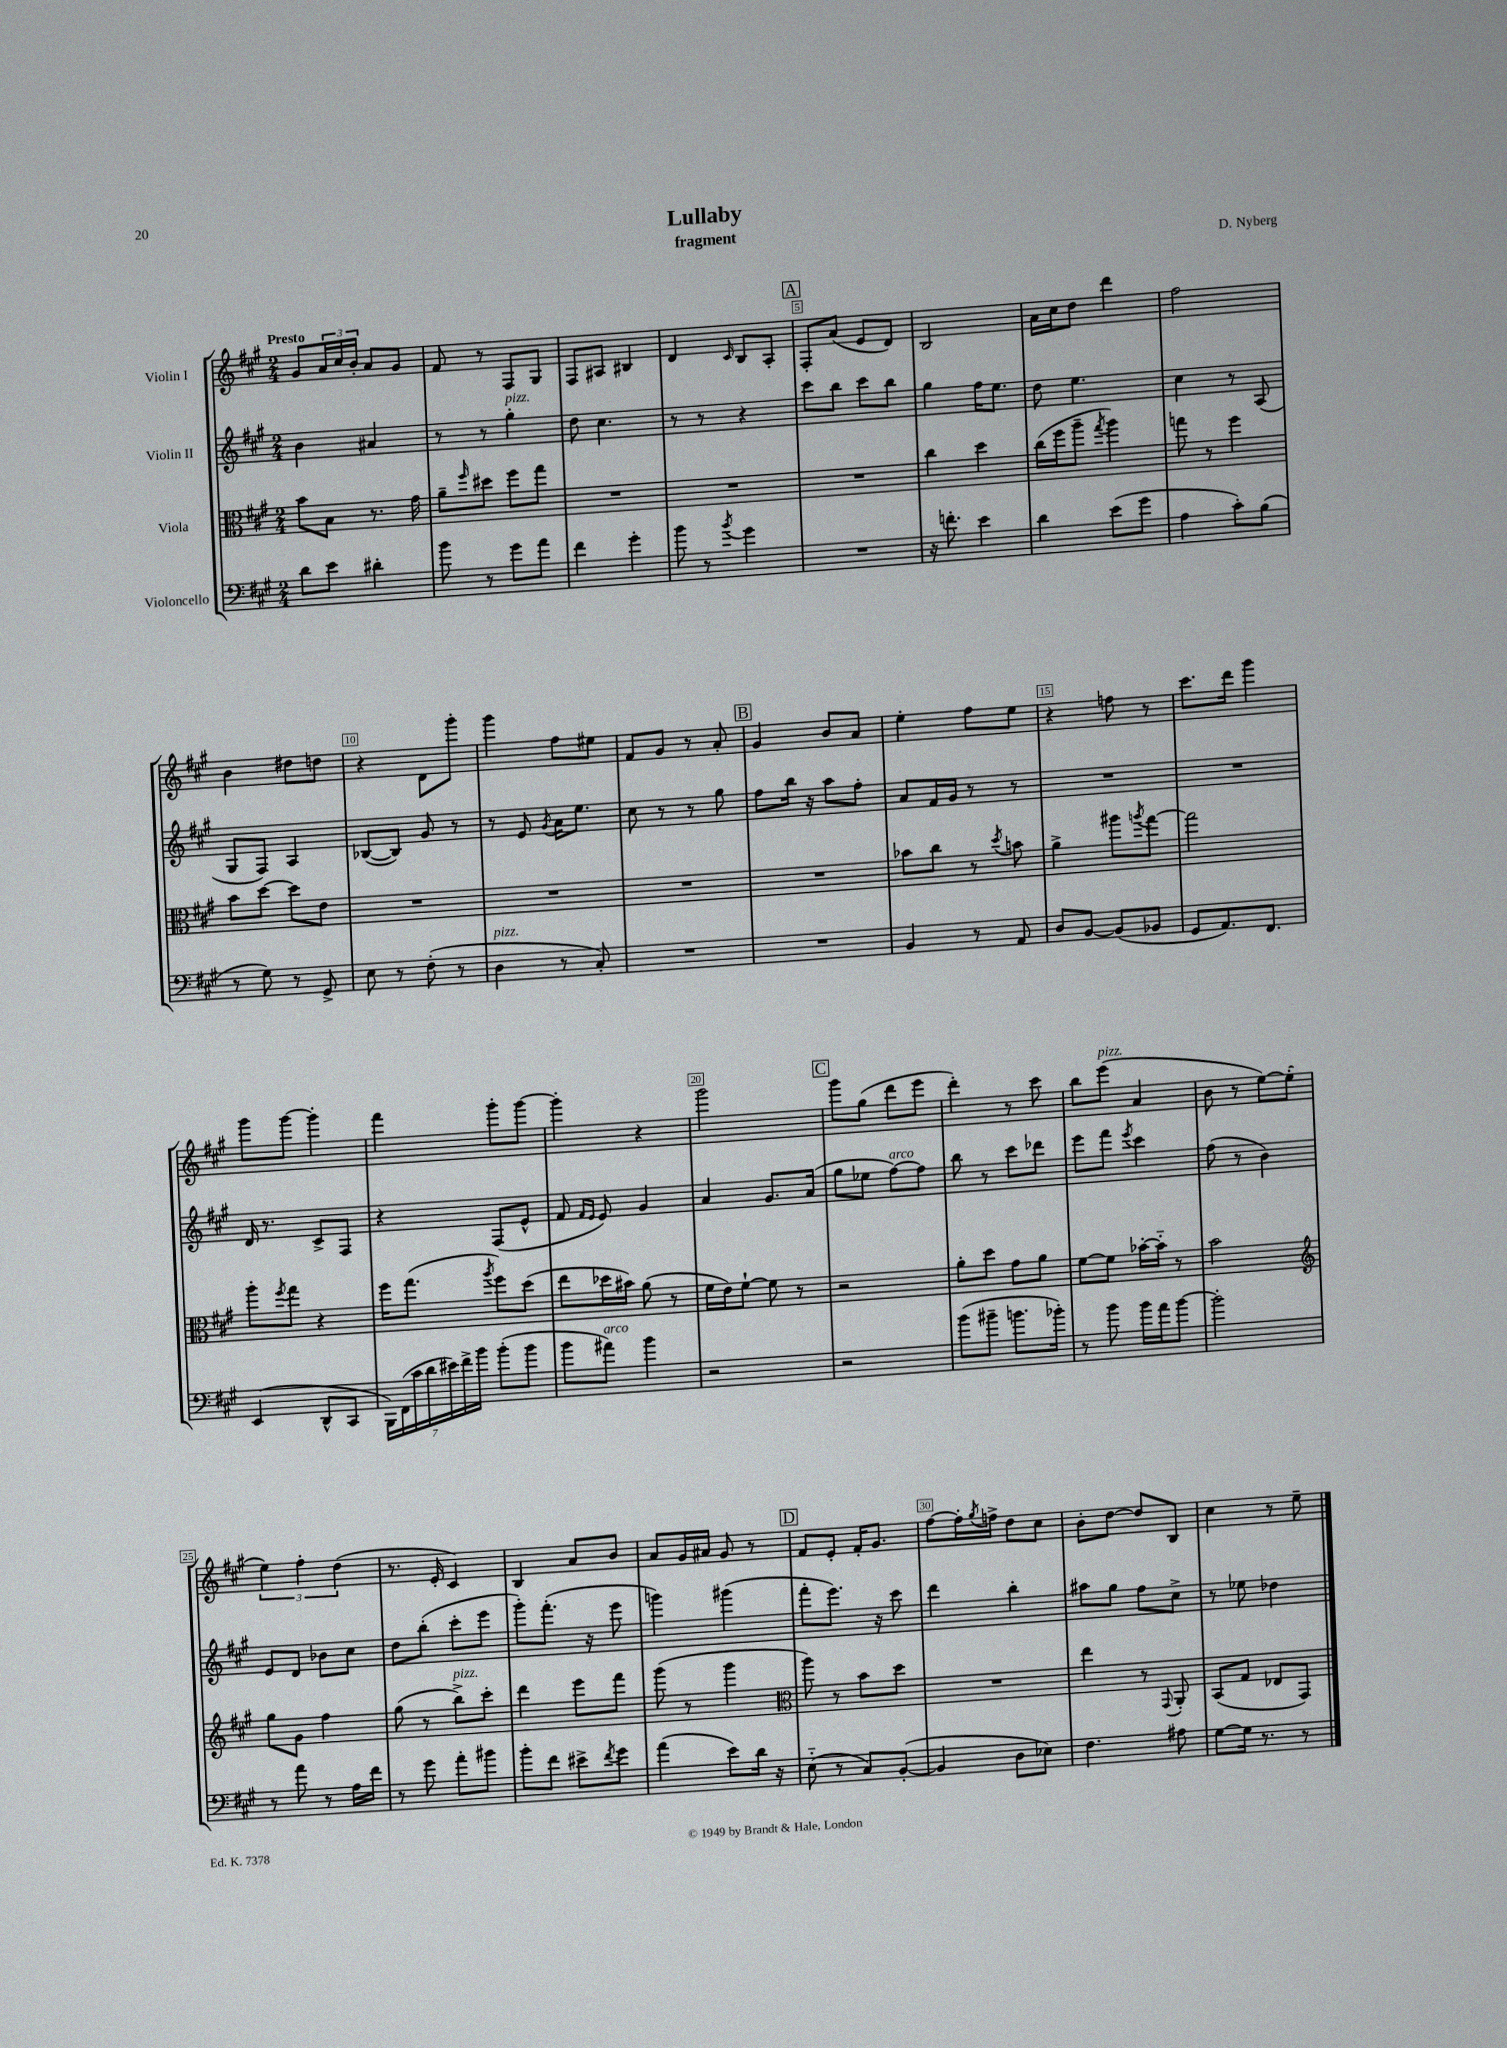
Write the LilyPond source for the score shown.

\header { title = "Lullaby" composer = "D. Nyberg" subtitle = "fragment" }
<<
\new StaffGroup <<
\new Staff = "s0" \with { instrumentName = "Violin I" } {
    \clef treble \key a \major \numericTimeSignature \time 2/4 \tempo "Presto"
    gis'8 \tuplet 3/2 { a'16 cis''16 b'16-. } a'8 gis'8 |
    fis'8 r8 fis8 gis8 |
    fis8 ais8 bis4 |
    d'4 \grace { cis'16 } b8 a8-. |
    \mark \markup { \box "A" } fis8-. a'8( e'8 d'8) |
    b2 |
    a'16 cis''16 d''8 d'''4 |
    fis''2 |
    b'4 dis''8 d''8 |
    r4 d'8 gis'''8-. |
    gis'''4 fis''8 eis''8 |
    fis'8 gis'8 r8 a'8-. |
    \mark \markup { \box "B" } gis'4 b'8 a'8 |
    e''4-. fis''8 e''8 |
    r4 f''8 r8 |
    cis'''8. d'''16 gis'''4 |
    gis'''8 gis'''8~ gis'''4-. |
    fis'''4 gis'''8-. gis'''8~ |
    gis'''4-. r4 |
    gis'''2 |
    \mark \markup { \box "C" } gis'''8 gis''8( d'''8 e'''8 |
    d'''4-.) r8 cis'''8 |
    b''8 e'''8^\markup { \italic "pizz." }( a'4 |
    b'8 r8 e''8~) e''8-.( |
    \tuplet 3/2 { e''4) fis''4-. d''4( } |
    r8. e'16-. cis'4) |
    b4 a'8 b'8 |
    a'8 gis'16 ais'16 gis'8 r8 |
    \mark \markup { \box "D" } fis'8 e'8-. fis'16-. gis'8. |
    fis''8~ fis''16-. \acciaccatura { gis''8 } f''16-> d''8 cis''8 |
    b'8-. d''8~ d''8 b8 |
    cis''4 r8 e''8-- \bar "|." |
}
\new Staff = "s1" \with { instrumentName = "Violin II" } {
    \clef treble \key a \major \numericTimeSignature \time 2/4
    b'4 ais'4 |
    r8 r8 gis''4-.^\markup { \italic "pizz." } |
    d''8 cis''4. |
    r8 r8 r4 |
    \mark \markup { \box "A" } cis'''8 b''8 cis'''8 b''8 |
    gis''4 fis''16 e''8. |
    d''8 e''4. |
    cis''4 r8 a8( |
    gis8 fis8) a4 |
    bes8~( bes8) gis'8 r8 |
    r8 e'8 \acciaccatura { gis'8 } a'16 e''8. |
    cis''8 r8 r8 gis''8 |
    \mark \markup { \box "B" } fis''8 b''16 r16 a''8 fis''8-. |
    a'8 fis'16 gis'16 r8 r8 |
    R2 |
    R2 |
    d'16 r8. cis'8-> fis8 |
    r4 fis8( e'8-^ |
    fis'8 \grace { fis'16 e'16 } e'8) gis'4 |
    a'4 gis'8. a'16( |
    \mark \markup { \box "C" } gis''8 ees''8 fis''8~^\markup { \italic "arco" }) fis''8 |
    b''8 r8 cis'''8 des'''8 |
    e'''8 fis'''8 \acciaccatura { e'''8 } cis'''4 |
    fis''8( r8 b'4) |
    e'8 d'8 bes'8 cis''8 |
    d''8 b''8-.( cis'''8-. e'''8 |
    gis'''8-.) fis'''8.-.( r16 e'''8 |
    g'''4) gis'''4( |
    \mark \markup { \box "D" } fis'''8-. e'''8.) r16 cis'''8 |
    d'''4 b''4-. |
    ais''8 gis''8 fis''8 cis''8-> |
    r8 ees''8 des''4 \bar "|." |
}
\new Staff = "s2" \with { instrumentName = "Viola" } {
    \clef alto \key a \major \numericTimeSignature \time 2/4
    b'8 b8 r8. gis'16 |
    a'8-- \grace { fis''16 } dis''8 fis''8 gis''8 |
    R2 |
    R2 |
    \mark \markup { \box "A" } R2 |
    cis''4 d''4 |
    cis''16( fis''16 a''8-- \acciaccatura { gis''8 } a''4) |
    g''8 r8 fis''4 |
    b'8 d''8~ d''8 e'8 |
    R2 |
    R2 |
    R2 |
    \mark \markup { \box "B" } R2 |
    bes'8 cis''8 r8 \acciaccatura { d''8 } b'8 |
    a'4-> ais''8 \acciaccatura { a''8 } gis''8~ |
    gis''2 |
    a''8-. \acciaccatura { fis''8 } gis''8 r4 |
    fis''16 gis''8.( \acciaccatura { a''8 } fis''8) d''8( |
    e''8 des''16 bis'16) a'8( r8 |
    fis'16 e'16) fis'8~-! fis'8 r8 |
    \mark \markup { \box "C" } r2 |
    a'8-. d''8 gis'8 a'8 |
    fis'8~ fis'8 bes'16~-. bes'16-_ r8 |
    b'2 |
    \clef treble gis''8 gis'8 fis''4 |
    gis''8( r8 b''8->^\markup { \italic "pizz." }) cis'''8-. |
    d'''4 e'''8 fis'''8 |
    gis'''8( r8 gis'''4 |
    \mark \markup { \box "D" } \clef alto a''8) r8 b'8 d''8 |
    R2 |
    e''4 r8 \appoggiatura { gis,8 } a,8-. |
    b,8( gis8 ees8 gis,8) \bar "|." |
}
\new Staff = "s3" \with { instrumentName = "Violoncello" } {
    \clef bass \key a \major \numericTimeSignature \time 2/4
    d'8 e'8 dis'4-. |
    b'8 r8 gis'8 a'8 |
    fis'4 gis'4-. |
    b'8 r8 \acciaccatura { b'8 } gis'4 |
    \mark \markup { \box "A" } R2 |
    r16 f'8.-. e'4 |
    d'4 e'8( gis'8 |
    a4 cis'8-.) b8( |
    r8 gis8) r8 gis,8-> |
    e8 r8 fis8-.( r8 |
    d4^\markup { \italic "pizz." } r8 cis8-.) |
    R2 |
    \mark \markup { \box "B" } R2 |
    b,4 r8 a,8 |
    d8 b,8~ b,8( bes,8 |
    gis,8 a,8.) fis,8. |
    e,4( d,8-^ cis,8 |
    \tuplet 7/4 { b,,16) fis,16( cis'16 d'16 eis'16) fis'16-> b'16 } b'8-.( b'8 |
    b'8 ais'8^\markup { \italic "arco" }) b'4 |
    r2 |
    \mark \markup { \box "C" } r2 |
    b'8( bis'8-- b'8. bes'16-.) |
    r8 b'8 b'16 a'16 b'8~ |
    b'2-. |
    r8 a'8 r8 a16 fis'16 |
    r8 gis'8 a'8-. bis'8 |
    b'8-. fis'8 eis'8-> \acciaccatura { fis'8 } gis'8 |
    a'4( e'8) d'16 r16 |
    \mark \markup { \box "D" } e8-_( r8 cis8) b,8~-.( |
    b,4 d8 ees8) |
    fis4. ais8 |
    gis8~ gis16 r8. r8 \bar "|." |
}
>>
>>
\layout { \context { \Score \override BarNumber.break-visibility = ##(#f #t #t) barNumberVisibility = #(every-nth-bar-number-visible 5) \override BarNumber.stencil = #(make-stencil-boxer 0.1 0.3 ly:text-interface::print) } }
